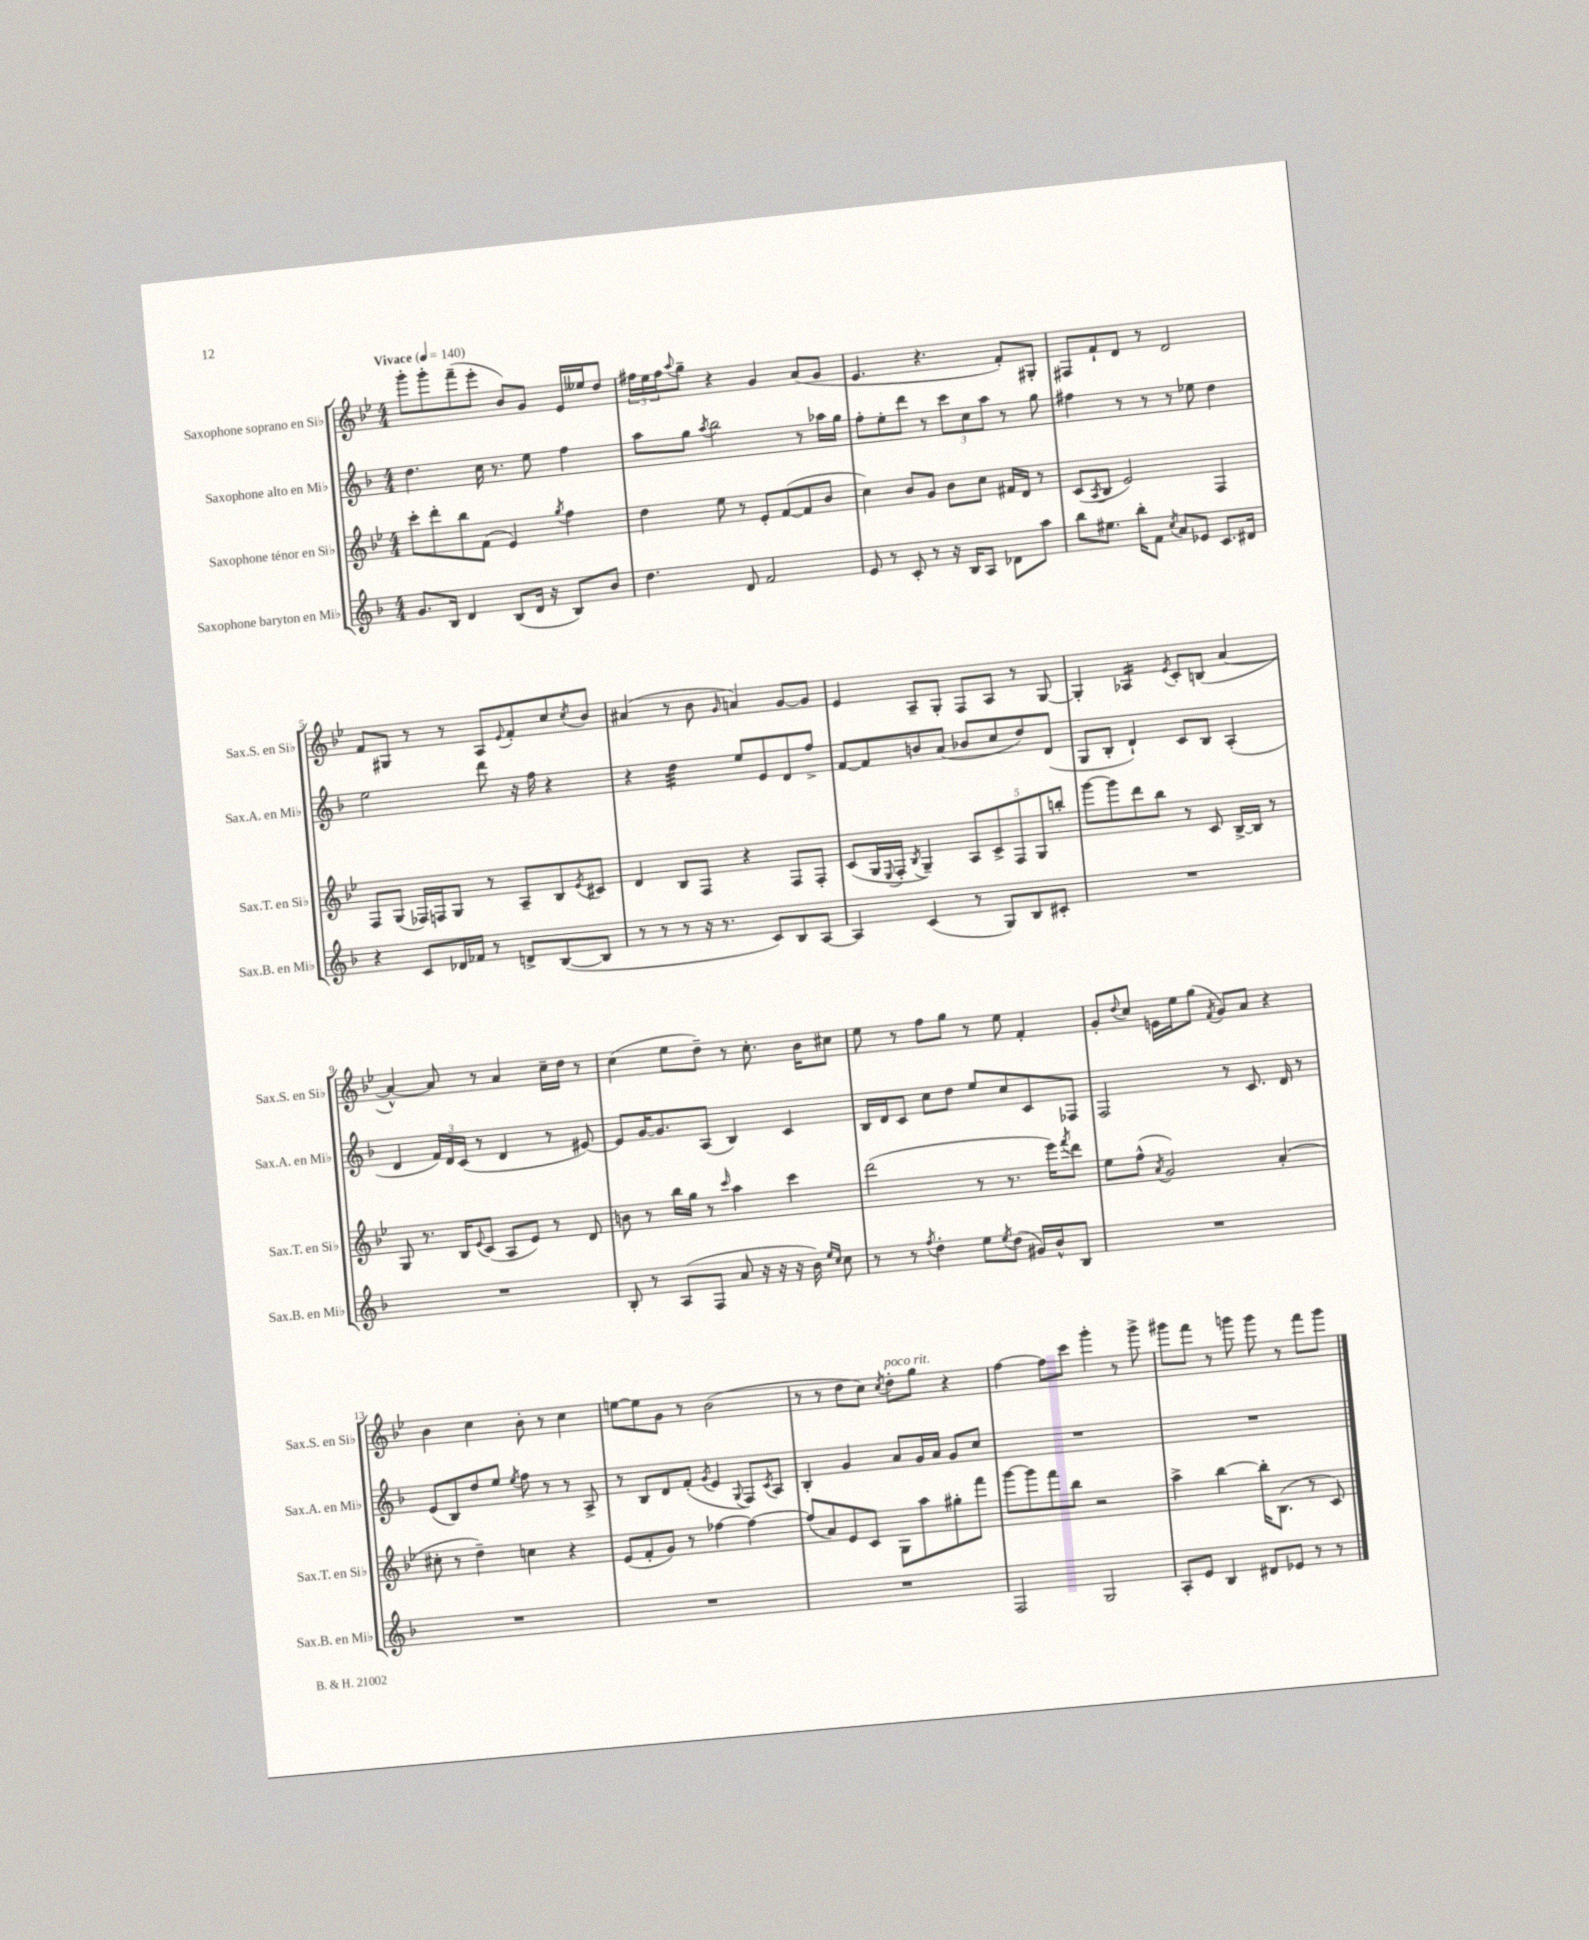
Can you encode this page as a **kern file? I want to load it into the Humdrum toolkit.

**kern	**kern	**kern	**kern
*staff4	*staff3	*staff2	*staff1
*clefG2	*clefG2	*clefG2	*clefG2
*k[b-]	*k[b-e-]	*k[b-]	*k[b-e-]
*M4/4	*M4/4	*M4/4	*M4/4
*MM140	*MM140	*MM140	*MM140
8.g	8ccc'	4.dd	8ggg'
.	8ddd'	.	8ggg'
16B-	.	.	.
4d	8bb-	.	(8fff~
.	(8f	16cc	8eee-'
.	.	8.r	.
(8B-	4e-)	.	8b-)
16d	.	8ee	8g
16r	.	.	.
.	8qgg	.	.
8B-)	4ff	4ff	16e-
.	.	.	16ee--
8b-	.	.	8dd
=	=	=	=
4.dd	4dd	8aa	24ff#
.	.	.	24ee-
.	.	.	24ff#
.	.	.	8qqaa
.	.	8gg	8gg~
.	.	8qaa	.
.	8ee-	2bb-	4r
8d	8r	.	.
2f	8e-'	.	4g
.	([8f	.	.
.	8f]	8r	(8a
.	8b-	16aa-	8g
.	.	16gg	.
=	=	=	=
8e	4cc)	8ff'	4.e-
8r	.	8ee'	.
8c'	8b-	8ddd	.
8r	8g	8r	4.r
16r	8b-	12ccc	.
16B-	.	.	.
.	.	12cc	.
8A	8cc	.	.
.	.	12aa	.
8d-	16f#	8r	8f')
.	16d	.	.
8aa	8r	8gg	8G#'
=	=	=	=
8bb-	(8c	4ff#	8F#
.	8qA	.	.
8.ee#	8B-	.	8f`
.	2e-)	8r	8d
16bb-'	.	.	.
8f	.	8r	8r
8qcc	.	.	.
8a	.	8r	2d
8e-	.	8ee-	.
8.c	4F	4dd	.
16d#	.	.	.
=	=	=	=
4r	8F	2ee	8f
.	(8G	.	8G#
8c	16F-)	.	8r
.	16F	.	.
16d-	8G	.	8r
16f-	.	.	.
8r	8r	8ddd	8A
.	.	.	8qqe-
8d^	8A~	16r	8f'
.	.	16ff	.
([8B-	8B-	4r	8cc
.	8qe-	.	8qcc
8B-]	8c#	.	8b-
=	=	=	=
8r	4d	4r	(4a#
8r	.	.	.
8r	8B-	4dd	8r
16r	8F	.	8b-
8.r	.	.	.
.	.	.	16qqg
.	4r	8ee	4a)
8c)	.	8e	.
8B-	8F	8d	[8g
[8A	8F'	8ff^	8g]
=	=	=	=
4A]	(8c	[8f	4e-
.	16G	8f]	.
.	8qqE-	.	.
.	16F'	.	.
.	8qB-	.	.
(4c	4G~)	8b	8A~
.	.	(8a	8G'
8r	10A	8b-	8F
.	10c^	.	.
8G)	.	8cc	8A
.	10F	.	.
8B-	.	8dd)	8r
.	10G	.	.
8c#'	.	(8d	[8G
.	10bb'	.	.
=	=	=	=
1r	[8ggg	8G	4G']
.	8ggg]	8B-'	.
.	8ddd	4d`)	4A-
.	8bb-	.	.
.	.	.	8qe-
.	8r	8c	8c'
.	8c	8B-	(8B
.	[16B-^	(4A'	[4a
.	16B-]	.	.
.	8r	.	.
=	=	=	=
1r	8G	4d	4a^^_)
.	8.r	.	.
.	.	24f)	8a]
.	.	24d	.
.	16B-	.	.
.	.	(24c	.
.	8qqe-	.	.
.	(8c	8r	8r
.	8A	4d	4a
.	8e-)	.	.
.	8r	8r	16cc~
.	.	.	16dd
.	8d	[8e#)	8r
=	=	=	=
8B-'	8b	8e#]	(4cc
8r	8r	[16g	.
.	.	8.g]	.
(8A	16bb-	.	8ee-
.	16gg	.	.
8F	8r	(8A	8dd~)
.	16qqccc	.	.
8a	4aa	4B-)	8r
16r	.	.	8.cc'
16r	.	.	.
16r	4ccc	4c	.
16b-)	.	.	16b-
16qqee	.	.	.
16qqcc	.	.	.
8cc	.	.	8cc#
=	=	=	=
8r	(2ddd	16B-	8ee-
.	.	16d	.
8r	.	8c	8r
8qff	.	.	.
4dd'	.	8cc	8ff
.	.	8dd	8gg
8ee	8r	8ee	8r
8qee	.	.	.
(8dd	8.r	8cc	8ee-
16g#)	.	8c	4f'
16b-^^	16eee-)	.	.
.	8qfff	.	.
8B-	8ddd	8F-	.
=	=	=	=
1r	8ee-	2F	8g'
.	.	.	8qqdd
.	(8ff^^	.	8cc
.	8qa	.	.
.	2g)	.	16e
.	.	.	16ee-
.	.	.	(8gg
.	.	.	8qf
.	.	8r	8g)
.	.	8.c	8a
.	(4a'	.	4r
.	.	16d	.
.	.	8r	.
=	=	=	=
1r	8cc#'	(8e	4b-
.	8r	8B-)	.
.	4dd~)	8dd	4cc
.	.	8ee	.
.	.	8qee	.
.	4cc	8ff	8b-'
.	.	8r	8r
.	4r	8r	4cc
.	.	8A^	.
=	=	=	=
1r	(8e-	8r	[8ee
.	8f'	8B-	8ee]
.	8g)	8d	8g
.	8r	(8f'	8r
.	.	8qg	.
.	[4ff-	4e	(2b-
.	.	8qqG	.
.	4ff-_	8F)	.
.	.	8qc	.
.	.	8A	.
=	=	=	=
1r	(8ff-]	4B-'	8r
.	8a)	.	8r
.	8e-	4g	8dd
.	8c	.	8cc)
.	.	.	8qcc
.	8G	8a	8dd'
.	8aa	16g	8gg
.	.	16a	.
.	8gg#'	8g	4r
.	8fff	8cc	.
=	=	=	=
2F	[8ggg	1r	[4ff
.	8ggg]	.	.
.	8fff	.	8ff]
.	8bb-	.	8ccc
2G	2r	.	4ggg'
.	.	.	8r
.	.	.	8ggg^
=	=	=	=
8A'	4aa^	1r	8ggg#
8e	.	.	8fff
4B-	[4bb-	.	8r
.	.	.	8ggg
8d#	16bb-']	.	8ggg
.	(8.B-	.	.
8e-	.	.	8r
8r	8r	.	8fff
8r	8c)	.	8ggg
==	==	==	==
*-	*-	*-	*-
